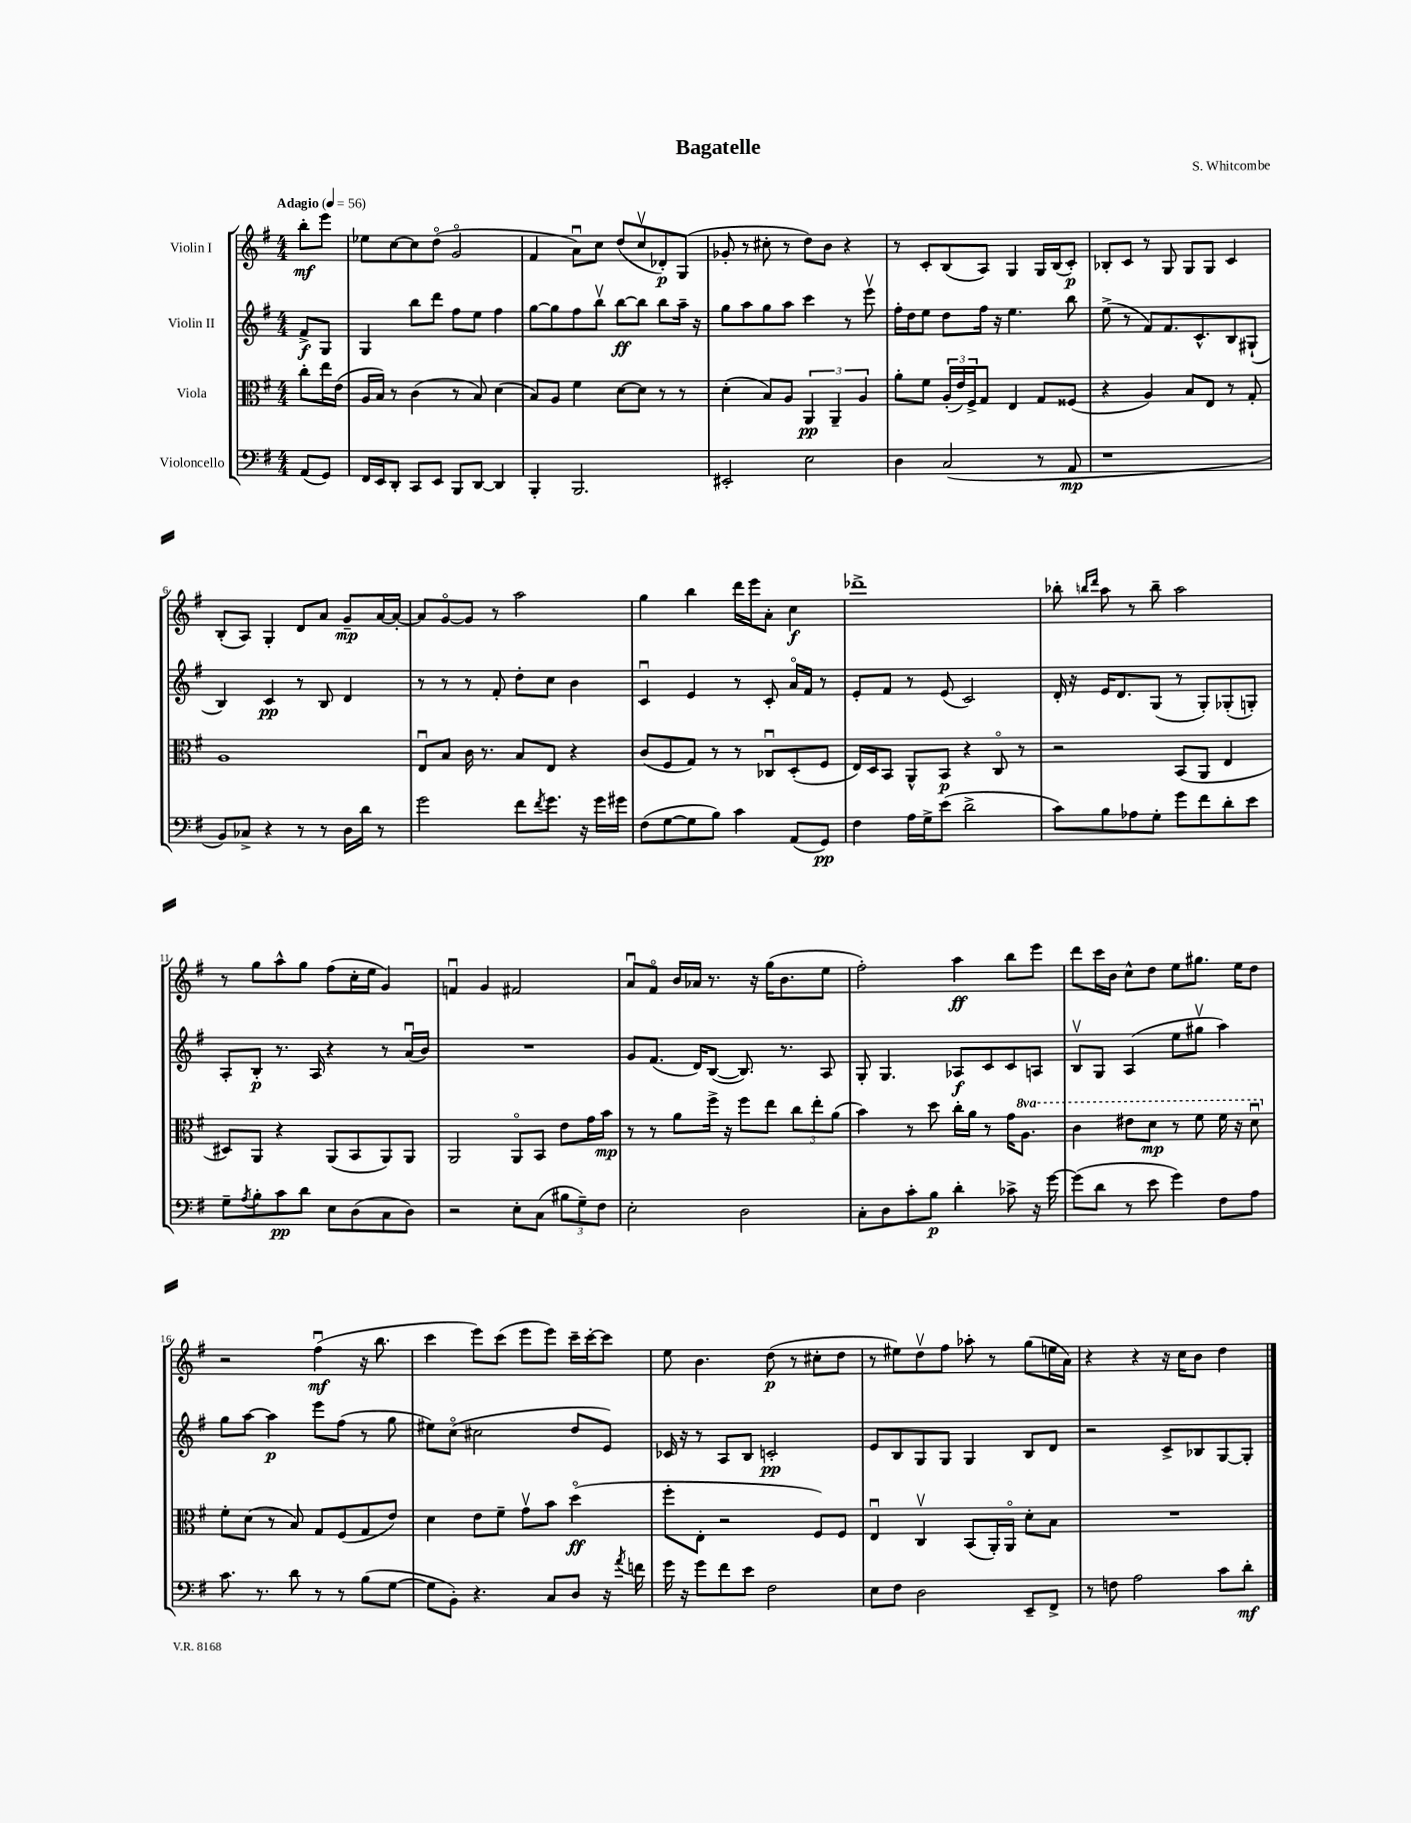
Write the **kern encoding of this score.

**kern	**dynam	**kern	**dynam	**kern	**dynam	**kern	**dynam
*part4	*part4	*part3	*part3	*part2	*part2	*part1	*part1
*staff4	*staff4	*staff3	*staff3	*staff2	*staff2	*staff1	*staff1
*I"Violoncello	*	*I"Viola	*	*I"Violin II	*	*I"Violin I	*
*clefF4	*	*clefC3	*	*clefG2	*	*clefG2	*
*k[f#]	*	*k[f#]	*	*k[f#]	*	*k[f#]	*
*M4/4	*	*M4/4	*	*M4/4	*	*M4/4	*
*MM56	*	*MM56	*	*MM56	*	*MM56	*
=	=	=	=	=	=	=	=
!	!	!	!	!	!	!LO:TX:a:B:t=Adagio	!
(8AA/L	.	8cc'\L	.	8f#^/L	f	8bb'\L	mf
8GG/J)	.	16ee\L	.	8G/J	.	8eee\J	.
.	.	(16e\JJ	.	.	.	.	.
=1	=1	=1	=1	=1	=1	=1	=1
16FF#/LL	.	16A/LL	.	4G/	.	8ee-X\L	.
16EE/J	.	16B/JJ)	.	.	.	.	.
8DD'/J	.	8r	.	.	.	[8cc\	.
8CC/L	.	(4c\	.	8bb\L	.	8cc\]	.
8EE/J	.	.	.	8ddd\J	.	(8dd\J	.
8BBB/L	.	8r	.	8ff#\L	.	2g/	.
[8DD/J	.	8B/)	.	8ee\J	.	.	.
4DD/]	.	(4d\	.	4ff#\	.	.	.
=2	=2	=2	=2	=2	=2	=2	=2
4BBB'/	.	8B/L)	.	[8gg\L	.	4f#/	.
.	.	8A/J	.	8gg\]	.	.	.
2.BBB/	.	4f#\	.	8ff#\	.	8au\L)	.
.	.	.	.	8bbv\J	.	8cc\J	.
.	.	[8d\L	.	[8bb\L	ff	(8dd/L	.
.	.	8d\J]	.	8bb\J]	.	8ccv/	.
.	.	8r	.	8bb\L	.	8d-X'/)	p
.	.	8r	.	16aa~\Jk	.	(8G/J	.
.	.	.	.	16r	.	.	.
=3	=3	=3	=3	=3	=3	=3	=3
2EE#X'/	.	(4d'\	.	8gg\L	.	8g-X'/	.
.	.	.	.	8aa\	.	8r	.
.	.	8B/L)	.	8gg\	.	8cc#X'\	.
.	.	8A/J	.	8aa\J	.	8r	.
2E\	.	6AA/	pp	4ccc\	.	8dd\L)	.
.	.	.	.	.	.	8b\J	.
.	.	6AA~/	.	.	.	.	.
.	.	.	.	8r	.	4r	.
.	.	6A/	.	.	.	.	.
.	.	.	.	8eeev\	.	.	.
=4	=4	=4	=4	=4	=4	=4	=4
4D\	.	8a'\L	.	16ff#'\LL	.	8r	.
.	.	.	.	16dd\J	.	.	.
.	.	8f#\J	.	8ee\J	.	8c'/L	.
(2C/	.	(24A'/LL	.	8dd\L	.	(8B/	.
.	.	24e/)	.	.	.	.	.
.	.	24F#^/J	.	.	.	.	.
.	.	8G/J	.	16ff#\Jk	.	8A/J)	.
.	.	.	.	16r	.	.	.
.	.	4E/	.	4.ee\	.	4G/	.
8r	.	8G/L	.	.	.	16G/LL	.
.	.	.	.	.	.	(16B/J	.
8AA/	mp	(8F##X/J	.	8bb\	.	8c'/J)	p
=5	=5	=5	=5	=5	=5	=5	=5
1r	.	4r	.	(8ee^\	.	8B-X'/L	.
.	.	.	.	8r	.	8c/J	.
.	.	4A/)	.	8f#/L)	.	8r	.
.	.	.	.	8.f#/	.	8G/	.
.	.	8B/L	.	.	.	8G/L	.
.	.	.	.	8.c^^/	.	.	.
.	.	8E/J	.	.	.	8G/J	.
.	.	8r	.	8B/	.	4c/	.
.	.	8G'/	.	(8G#X`/J	.	.	.
!!LO:LB:g=z
=6	=6	=6	=6	=6	=6	=6	=6
8BB/L)	.	1A	.	4B/)	.	(8B'/L	.
8C-X^/J	.	.	.	.	.	8A/J)	.
4r	.	.	.	4c/	pp	4G'/	.
8r	.	.	.	8r	.	8d/L	.
8r	.	.	.	8B/	.	8a/J	.
16D\LL	.	.	.	4d/	.	8g~/L	mp
16d\JJ	.	.	.	.	.	.	.
8r	.	.	.	.	.	[16a/L	.
.	.	.	.	.	.	16a'/JJ_	.
=7	=7	=7	=7	=7	=7	=7	=7
2g\	.	8Eu/L	.	8r	.	8a/L]	.
.	.	8B/J	.	8r	.	[8g/	.
.	.	16c\	.	8r	.	8g/J]	.
.	.	8.r	.	.	.	.	.
.	.	.	.	8f#'/	.	8r	.
8f#\L	.	8B/L	.	8dd'\L	.	2aa\	.
8qf#/	.	.	.	.	.	.	.
8.g\J	.	8E/J	.	8cc\J	.	.	.
.	.	4r	.	4b\	.	.	.
16r	.	.	.	.	.	.	.
16g\LL	.	.	.	.	.	.	.
16g#X\JJ	.	.	.	.	.	.	.
=8	=8	=8	=8	=8	=8	=8	=8
(8F#\L	.	(8c/L	.	4cu/	.	4gg\	.
[8G\	.	8F#/	.	.	.	.	.
8G\]	.	8G/J)	.	4e/	.	4bb\	.
8B\J)	.	8r	.	.	.	.	.
4c\	.	8r	.	8r	.	16ddd\LL	.
.	.	.	.	.	.	16eee\J	.
.	.	8C-Xu/L	.	8c'/	.	8a'\J	.
(8AA/L	.	(8D'/	.	16a/LL	.	4cc\	f
.	.	.	.	16f#/JJ	.	.	.
8GG/J)	pp	8F#/J	.	8r	.	.	.
=9	=9	=9	=9	=9	=9	=9	=9
4F#\	.	16E/LL)	.	8e'/L	.	1ddd-X^	.
.	.	16D/J	.	.	.	.	.
.	.	8BB/J	.	8f#/J	.	.	.
16A\LL	.	8AA^^/L	.	8r	.	.	.
16G^\J	.	.	.	.	.	.	.
(8e\J	.	8BB/J	p	(8e/	.	.	.
2d^\	.	4r	.	2c/)	.	.	.
.	.	8C/	.	.	.	.	.
.	.	8r	.	.	.	.	.
=10	=10	=10	=10	=10	=10	=10	=10
8c\L)	.	2r	.	16d'/	.	8bb-X'\	.
.	.	.	.	16r	.	.	.
.	.	.	.	.	.	16qqbbn/LL	.
.	.	.	.	.	.	16qqddd/JJ	.
8B\	.	.	.	16e/KL	.	8aa\	.
.	.	.	.	8.d/	.	.	.
8A-X\	.	.	.	.	.	8r	.
8G'\J	.	.	.	(8G/J	.	8bb~\	.
8g\L	.	(8BB/L	.	8r	.	2aa\	.
8f#\	.	8AA/J	.	8G'/L)	.	.	.
8d'\	.	4E/	.	(8G-X'/	.	.	.
8e\J	.	.	.	8Gn'/J)	.	.	.
!!LO:LB:g=z
=11	=11	=11	=11	=11	=11	=11	=11
8G~\L	.	8D#X/L)	.	8A'/L	.	8r	.
8qA/	.	.	.	.	.	.	.
8B'\	.	8AA/J	.	8B'/J	p	8gg\L	.
8c\	pp	4r	.	8.r	.	8aa^^\	.
8d\J	.	.	.	.	.	8gg\J	.
.	.	.	.	16A/	.	.	.
8E\L	.	(8AA/L	.	4r	.	(8ff#\L	.
(8D\	.	8BB/	.	.	.	16cc'\L	.
.	.	.	.	.	.	16ee\JJ	.
8C\	.	8AA/)	.	8r	.	4g/)	.
8D\J)	.	8AA/J	.	(16au/LL	.	.	.
.	.	.	.	16b/JJ)	.	.	.
=12	=12	=12	=12	=12	=12	=12	=12
2r	.	2AA/	.	1r	.	4fnu/	.
.	.	.	.	.	.	4g/	.
8E'\L	.	8AA/L	.	.	.	2f#X/	.
(8C\J	.	8BB/J	.	.	.	.	.
12B#X\L	.	8e\L	.	.	.	.	.
12G~\)	.	.	.	.	.	.	.
.	.	16g\L	.	.	.	.	.
12F#\J	.	.	.	.	.	.	.
.	.	16b\JJ	mp	.	.	.	.
=13	=13	=13	=13	=13	=13	=13	=13
2E'\	.	8r	.	8g/L	.	8au/L	.
.	.	8r	.	(8.f#/J	.	8f#/J	.
.	.	8a\L	.	.	.	16b/LL	.
.	.	.	.	16d/KL)	.	16a-X/JJ	.
.	.	16ff#^\Jk	.	([8B/J	.	8.r	.
.	.	16r	.	.	.	.	.
2D\	.	8ff#\L	.	8.B/])	.	.	.
.	.	.	.	.	.	16r	.
.	.	8ee\J	.	.	.	(16gg\KL	.
.	.	.	.	8.r	.	8.b\	.
.	.	12cc\L	.	.	.	.	.
.	.	12ee'\	.	.	.	.	.
.	.	.	.	8A/	.	8ee\J	.
.	.	(12a\J	.	.	.	.	.
=14	=14	=14	=14	=14	=14	=14	=14
8C'\L	.	4b\)	.	8G'/	.	2ff#'\)	.
8D\	.	.	.	4.G/	.	.	.
8c'\	.	8r	.	.	.	.	.
8B\J	p	8dd\	.	.	.	.	.
4d'\	.	16cc'\LL	.	8A-X/L	f	4aa\	ff
.	.	16a\JJ	.	.	.	.	.
.	.	8r	.	8c/	.	.	.
8c-X^\	.	16g\KL	.	8c/	.	8bb\L	.
*	*	*8va	*	*	*	*	*
.	.	8.a\J	.	.	.	.	.
16r	.	.	.	8An/J	.	8eee\J	.
[16g\	.	.	.	.	.	.	.
=15	=15	=15	=15	=15	=15	=15	=15
(8g\L]	.	4cc\	.	8Bv/L	.	8ddd\L	.
8d\J	.	.	.	8G/J	.	16ccc\L	.
.	.	.	.	.	.	16b\JJ	.
8r	.	8ee#X\L	.	(4A/	.	8cc^^\L	.
8e\	.	8dd\J	mp	.	.	8dd\J	.
4g\)	.	8r	.	8ee\L	.	8ee\L	.
.	.	8ff#\	.	8gg#Xv\J	.	8.gg#X\J	.
8F#\L	.	16ff#\	.	4aa\)	.	.	.
.	.	16r	.	.	.	16ee\KL	.
8A\J	.	8ddu\	.	.	.	8dd\J	.
!!LO:LB:g=z
=16	=16	=16	=16	=16	=16	=16	=16
*	*	*X8va	*	*	*	*	*
8.c\	.	8f#'\L	.	8gg\L	.	2r	.
.	.	(8d\J	.	[8aa\J	.	.	.
8.r	.	.	.	.	.	.	.
.	.	8r	.	4aa\]	p	.	.
8d\	.	8B/)	.	.	.	.	.
8r	.	8G/L	.	8eee\L	.	(4ff#u\	mf
8r	.	(8F#/	.	(8ff#\J	.	.	.
(8B\L	.	8G/	.	8r	.	16r	.
.	.	.	.	.	.	8.bb\	.
[8G\J	.	8e/J)	.	8gg\	.	.	.
=17	=17	=17	=17	=17	=17	=17	=17
8G\L]	.	4d\	.	8ee#X\L)	.	4ccc\	.
8BB'\J)	.	.	.	(8cc\J	.	.	.
4.r	.	8e\L	.	2cc#X\	.	8eee\L)	.
.	.	8f#~\J	.	.	.	(8ccc\J	.
.	.	8gv\L	.	.	.	8eee\L	.
8C/L	.	8b\J	.	.	.	8eee\J)	.
8D/J	.	(4dd\	ff	8dd/L	.	16ccc~\LL	.
.	.	.	.	.	.	[16ccc'\J	.
16r	.	.	.	8e/J)	.	8ccc\J]	.
8qa/	.	.	.	.	.	.	.
16fn\	.	.	.	.	.	.	.
=18	=18	=18	=18	=18	=18	=18	=18
16g\	.	8ff#'\L	.	16c-X/	.	8ee\	.
16r	.	.	.	16r	.	.	.
8g\L	.	8E'\J	.	8r	.	4.b\	.
8f#\	.	2r	.	8A/L	.	.	.
8e\J	.	.	.	8B/J	.	.	.
2F#\	.	.	.	2cn'/	pp	(8dd\	p
.	.	.	.	.	.	8r	.
.	.	8F#/L)	.	.	.	8cc#X'\L	.
.	.	8F#/J	.	.	.	8dd\J	.
=19	=19	=19	=19	=19	=19	=19	=19
8E\L	.	4Eu/	.	8e/L	.	8r	.
8F#\J	.	.	.	8B/	.	8ee#X\L)	.
2D\	.	4Cv/	.	8G/	.	8ddv\	.
.	.	.	.	8G/J	.	8ff#\J	.
.	.	(8BB/L	.	4G/	.	8aa-X'\	.
.	.	16AA'/L)	.	.	.	8r	.
.	.	16AA/JJ	.	.	.	.	.
8EE~/L	.	8d'\L	.	8B/L	.	(8gg\L	.
8FF#^/J	.	8B\J	.	8d/J	.	16een\L	.
.	.	.	.	.	.	16a\JJ)	.
=20	=20	=20	=20	=20	=20	=20	=20
8r	.	1r	.	2r	.	4r	.
8Fn\	.	.	.	.	.	.	.
2A\	.	.	.	.	.	4r	.
.	.	.	.	8c^/L	.	16r	.
.	.	.	.	.	.	16cc\KL	.
.	.	.	.	8B-X/	.	8b\J	.
8c\L	.	.	.	[8G/	.	4dd\	.
8d'\J	mf	.	.	8G'/J]	.	.	.
==	==	==	==	==	==	==	==
*-	*-	*-	*-	*-	*-	*-	*-
